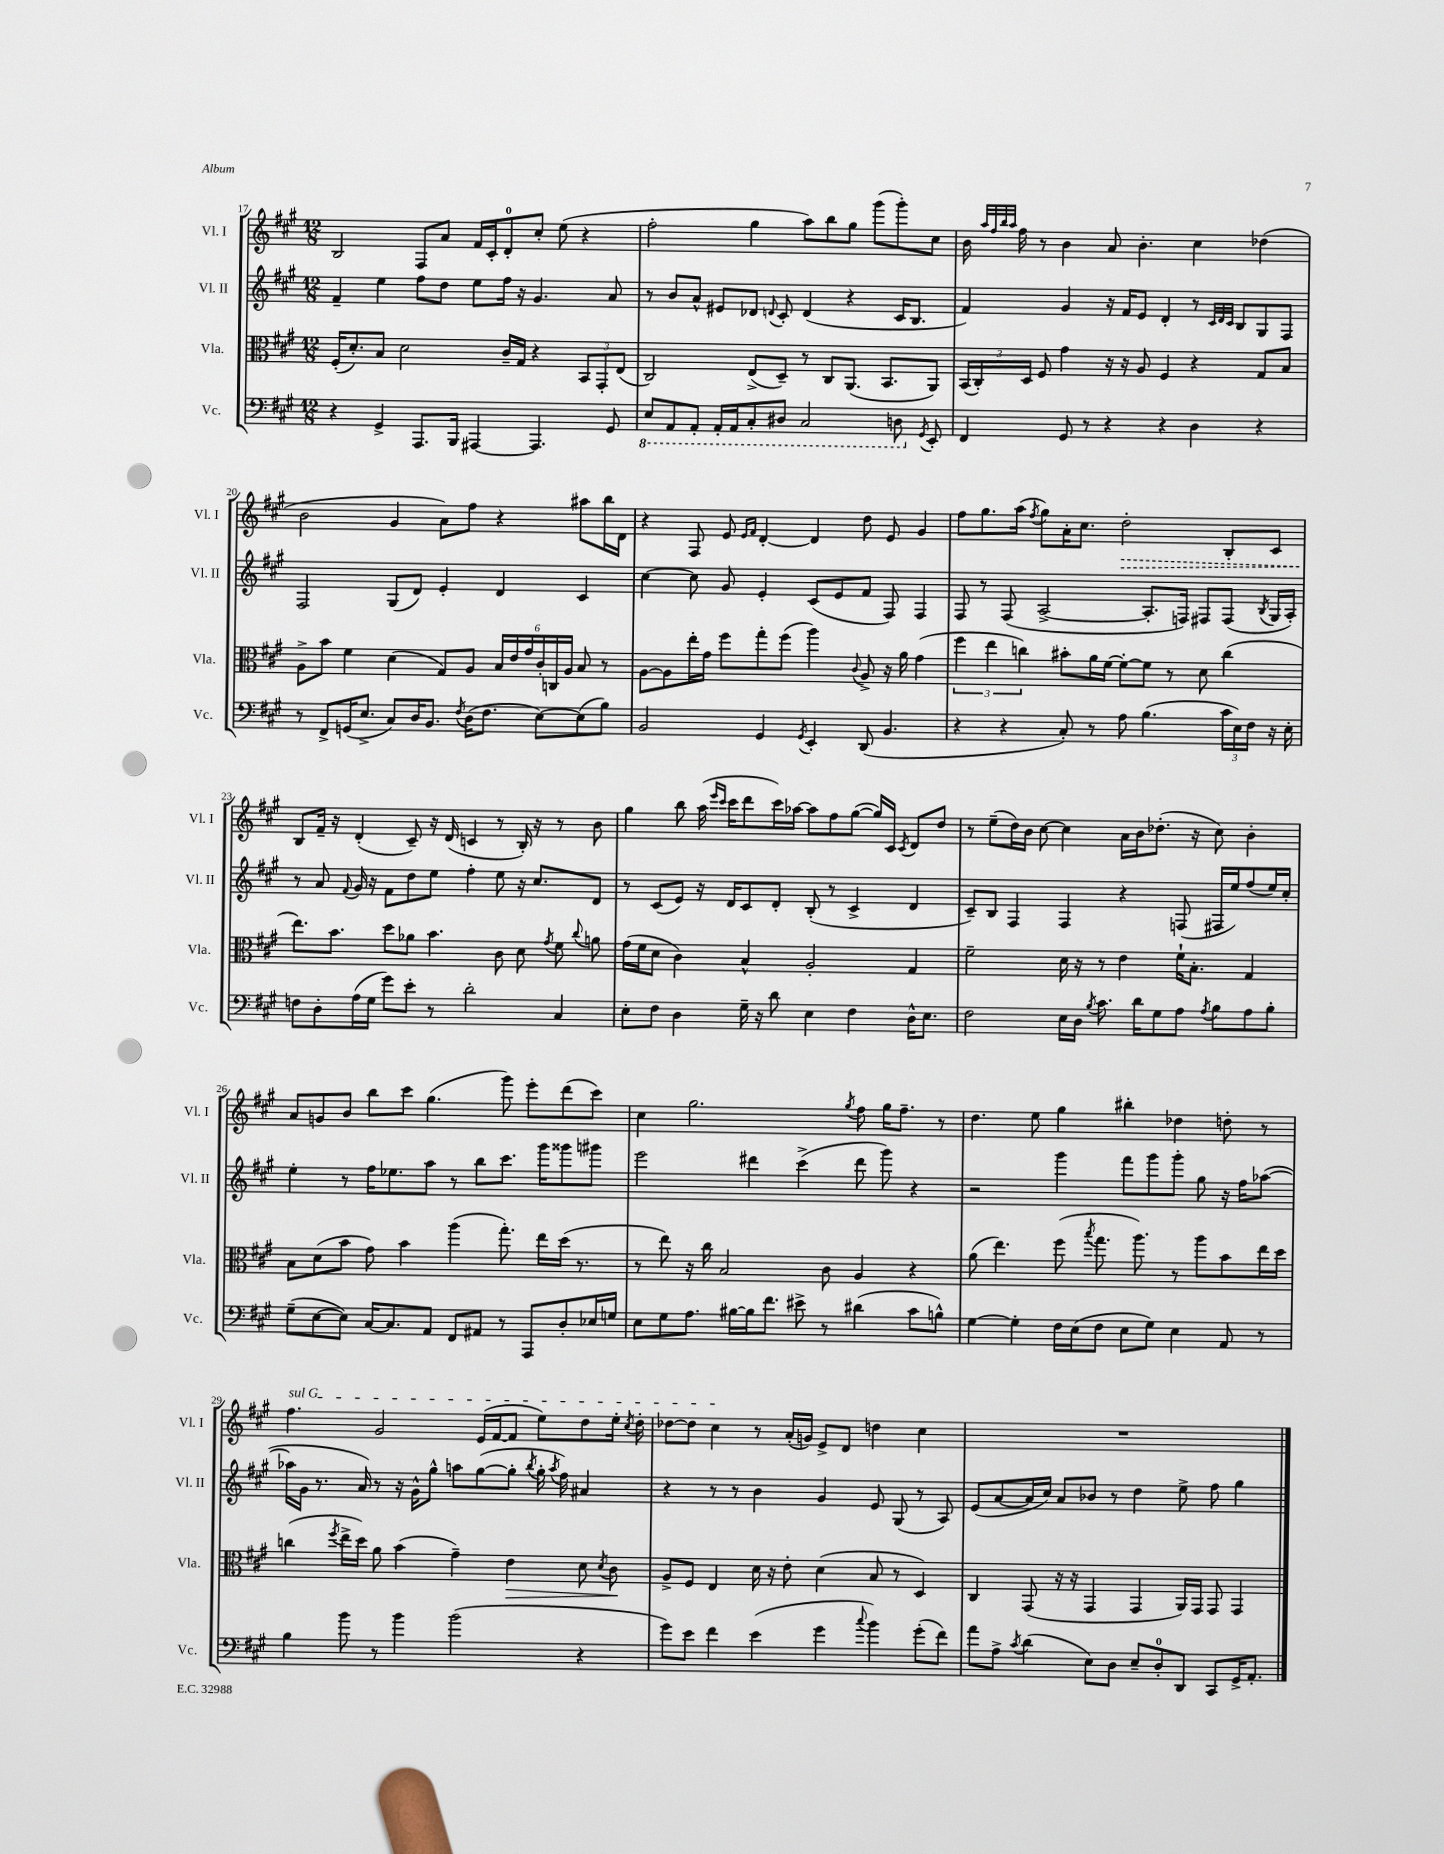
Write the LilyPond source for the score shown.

<<
\new StaffGroup <<
\new Staff = "s0" \with { instrumentName = "Vl. I" shortInstrumentName = "Vl. I" } {
    \clef treble \key a \major \numericTimeSignature \time 12/8
    \autoBeamOff b2 fis8[ a'8] fis'16[ cis'16-. d'8-0-. cis''8]-. e''8( r4 |
    fis''2-. gis''4 a''8[) b''8 gis''8] gis'''8[( gis'''8-.) cis''8] |
    b'16 \grace { a''32[ fis''32 b''32 a''32] } fis''16 r8 b'4 a'8 b'4.-. cis''4 des''4( |
    b'2 gis'4 a'8[) fis''8] r4 ais''8[ b''16 d'16] |
    r4 fis8 e'8 \grace { e'16[ fis'16] } d'4~-. d'4 d''8 e'8 gis'4 |
    fis''8[ gis''8. a''16]( \acciaccatura { fis''8 } gis''8[) a'16-. cis''8.] \once \override Hairpin.style = #'dashed-line d''2-.\> b8[-. cis'8] |
    b8[\! fis'16]-- r16 d'4-.( cis'8--) r16 d'16( c'4 r8 b16-.) r16 r8 b'8 |
    gis''4 b''8 a''16( \grace { e'''16[ cis'''16] } cis'''16[ d'''8 cis'''16) aes''16]~ aes''8[ fis''8 gis''8]~( gis''16[) cis'16] \acciaccatura { cis'8 } d'8[ d''8] |
    r8 e''8[--( d''16) b'16] cis''8~ cis''4 a'16[ b'16 des''8.]-.( r16 cis''8) b'4-. |
    a'8[ g'8 b'8] b''8[ cis'''8] gis''4.( gis'''8) e'''8[-. d'''8( cis'''8]) |
    cis''4 gis''2. \acciaccatura { gis''8 } fis''8 gis''16[ fis''8.]-- r8 |
    d''4. e''8 gis''4 bis''4-. des''4 d''8-. r8 |
    \once \override TextSpanner.bound-details.left.text = \markup { \italic "sul G" } fis''4.\startTextSpan gis'2 e'16[( fis'16~ fis'8] e''8[) d''8 e''16]-. \acciaccatura { cis''8 } d''16-. |
    des''8[~ des''8] cis''4\stopTextSpan r8 a'16[-.( g'16]) e'8[-> d'8] d''4 cis''4 |
    R1. \bar "|." |
}
\new Staff = "s1" \with { instrumentName = "Vl. II" shortInstrumentName = "Vl. II" } {
    \clef treble \key a \major \numericTimeSignature \time 12/8
    \autoBeamOff fis'4-- e''4 fis''8[ d''8] e''8[ fis''16] r16 gis'4. a'8 |
    r8 b'8[ a'8]-^ eis'8[ des'8] \appoggiatura { d'8 } cis'8-. d'4( r4 cis'16[ b8.] |
    fis'4) gis'4 r16 fis'16[ e'8] d'4-. r8 \grace { cis'32[ d'32 cis'32] } b8[ gis8 fis8] |
    fis2 gis8[( d'8]) e'4-. d'4 cis'4 |
    cis''4~ cis''8 gis'8 e'4-. cis'8[( e'8 fis'8] fis8) fis4 |
    fis8 r8 fis8( a2~-> a8.[-. f16]) fis8[ fis8]( \acciaccatura { b8 } gis16[ a16]-.) |
    r8 a'8 \appoggiatura { fis'8 } gis'16 r16 fis'8[ d''8 e''8] fis''4-. e''8 r16 cis''8.[ d'8] |
    r8 cis'8[( e'8]) r16 d'16[ cis'8 d'8]-. b8-.( r8 cis'4-> d'4 |
    cis'8[--) b8] fis4 fis4 r4 f8( fis16[ e''16) fis''8( e''16) cis''16]-. |
    e''4-. r8 fis''16[ ees''8. a''8] r8 b''8[ cis'''8.] gis'''16[ gisis'''8 gis'''8] |
    e'''2 dis'''4 cis'''4->( dis'''8 gis'''8) r4 |
    r2 gis'''4 fis'''8[ gis'''8 gis'''8]-. gis''8 r16 fis''16[ aes''8]~( |
    aes''16[ gis'16] r8. a'16) r8 r16 gis'16[-^ gis''8]-^ a''8[ gis''8~( gis''8]-. \acciaccatura { b''8 } gis''16-. \acciaccatura { a''8 } fis''16) ais'4 |
    r4 r8 r8 b'4 gis'4 e'8 gis8( r8 a8) |
    e'8[( a'8~ a'16 cis''16]) a'8[ bes'8] r8 d''4 e''8-> fis''8 gis''4 \bar "|." |
}
\new Staff = "s2" \with { instrumentName = "Vla." shortInstrumentName = "Vla." } {
    \clef alto \key a \major \numericTimeSignature \time 12/8
    \autoBeamOff fis16[-.( d'8.-.) b8] d'2 cis'16[-- gis16] r4 \tuplet 3/2 { b,8[ gis,8-. e8]( } |
    cis2) e8[->( d8]--) r8 cis8[ a,8.]( b,8.[ a,8]) |
    \tuplet 3/2 { b,16[( cis16-.) d16] } fis8 gis'4 r16 r16 a8 fis4 r4 gis8[ b8] |
    a8[-> b'8] fis'4 d'4( gis8[) a8] \tuplet 6/4 { b16[ e'16 gis'16 cis'16-. c16 a16] } b8 r8 |
    a8[~ a8 e''16-. gis'16] fis''8[ gis''8-. fis''8]( a''4) \appoggiatura { cis'8 } a8-> r16 a'16 gis'4( |
    \tuplet 3/2 { fis''4 e''4 c''4) } bis'8[-. a'16 fis'16]~ fis'8[~-. fis'8] r8 d'8 c''4( |
    e''8.[) b'8.] d''8[ aes'8] b'4. cis'8 d'8 \acciaccatura { gis'8 } fis'8 \appoggiatura { cis''8 } a'8 |
    gis'16[( fis'16 d'8] cis'4) b4-^ a2-. gis4 |
    fis'2-- d'16 r16 r8 e'4 fis'16[-! b8.]-. gis4 |
    b8[ d'8( b'8] gis'8) b'4 a''4( gis''8.-.) e''16[ d''16]( r8. |
    r8 e''8) r16 cis''16 b2 cis'8 a4 r4 |
    a'8( e''4.) fis''8( \acciaccatura { b''8 } gis''8. a''8.) r8 a''8[ b'8 e''16 d''16] |
    c''4( \acciaccatura { fis''8 } e''16[-> d''16]) a'8 b'4( gis'4--) e'4\> d'8 \acciaccatura { d'8 } cis'8\! |
    a8[-> fis8] e4 d'16 r16 e'8-. d'4( b8 r8 d4) |
    cis4 gis,8( r16 r16 gis,4 gis,4 a,16[) gis,16] gis,8 gis,4 \bar "|." |
}
\new Staff = "s3" \with { instrumentName = "Vc." shortInstrumentName = "Vc." } {
    \clef bass \key a \major \numericTimeSignature \time 12/8
    \autoBeamOff r4 gis,4-> a,,8.[ b,,16] ais,,4~ ais,,4. gis,8 |
    \ottava #-1 e,8[ a,,8 a,,8]-. a,,16[-. a,,16 cis,8-. dis,8] cis,2 d,8 \ottava #0 \acciaccatura { gis,8 } e,8-. |
    fis,4 gis,8 r8 r4 r4 d4 r4 |
    r8 fis,8[-> g,16( e8.]-> cis8[) d16 b,8.] \acciaccatura { fis8 } d16[( fis8.] e8[~) e8( b8]) |
    b,2 gis,4 \acciaccatura { gis,8 } e,4-. d,8( b,4. |
    r4 r4 cis8-.) r8 a8 b4.( \tuplet 3/2 { cis'16[ e16) fis16] } r16 e16-. |
    f8[ d8-. a16( gis16] gis'8[) e'8]-. r8 d'2-. cis4 |
    e8[-. fis8] d4 gis16-- r16 d'8 e4 fis4 d16[-^ e8.] |
    fis2 e16[ d16] \acciaccatura { b8 } cis'8. d'16[ gis8 a8] \acciaccatura { a8 } b8[ a8 b8]-. |
    gis8[--( e8~ e8]) cis16[~ cis8. a,8] fis,8[ ais,8] r8 a,,8[ d8-. ees16 g16] |
    e8[ gis8 a8.] bis16[~ bis16 fis'8.] eis'8-> r8 dis'4( cis'8[ b8]-^) |
    gis4~ gis4-. fis16[ e16( fis8] e8[ gis8]) e4 a,8 r8 |
    b4 b'8 r8 b'4 b'2( r4 |
    gis'8[) e'8] fis'4 e'4( gis'4 \appoggiatura { cis''8 } b'4) gis'8[-.( fis'8]) |
    a'8[ a8]-> \acciaccatura { cis'8 } d'4( e8[) d8] e8[-- d8-0-. d,8] cis,8[ gis,16-> a,8.]-. \bar "|." |
}
>>
>>
\layout { \context { \Score currentBarNumber = #17 } }
